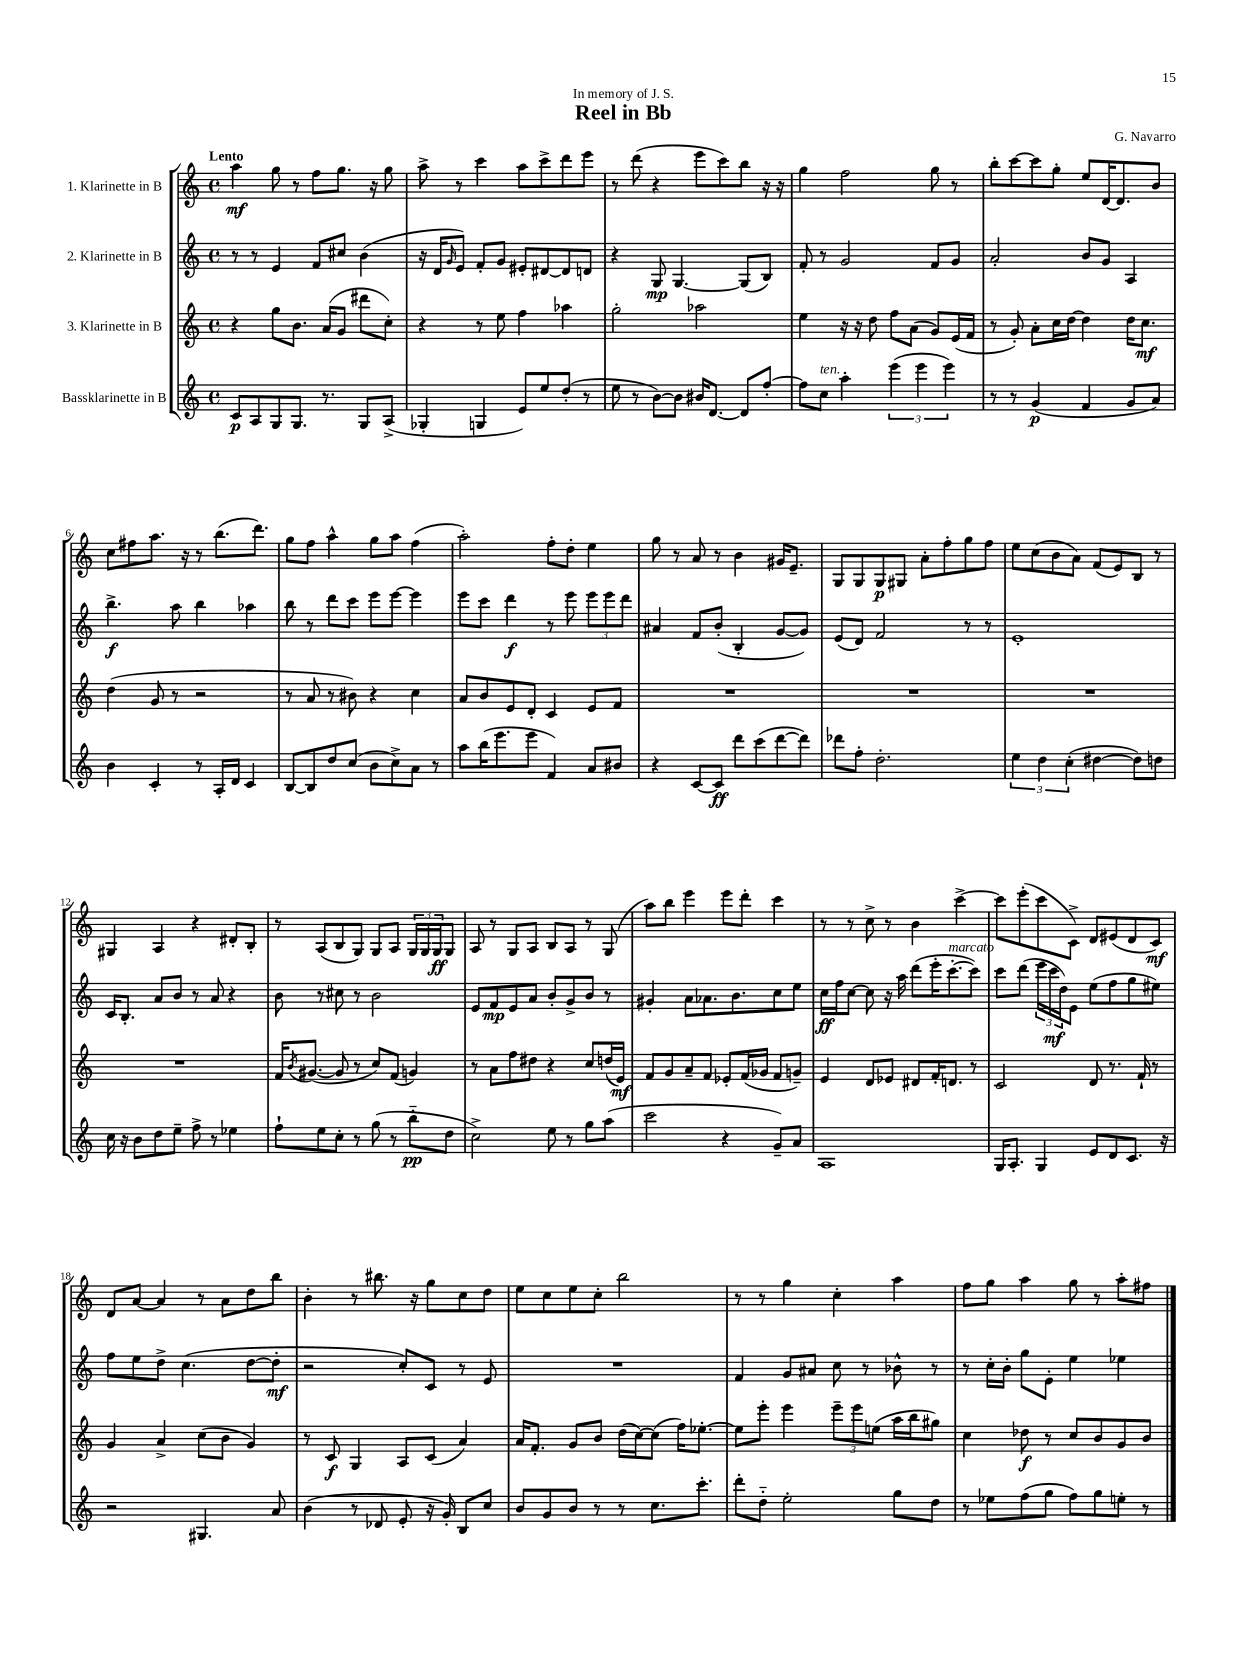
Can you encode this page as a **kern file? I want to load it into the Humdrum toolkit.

**kern	**dynam	**kern	**dynam	**kern	**dynam	**kern	**dynam
*part4	*part4	*part3	*part3	*part2	*part2	*part1	*part1
*staff4	*staff4	*staff3	*staff3	*staff2	*staff2	*staff1	*staff1
*I"Bassklarinette in B	*	*I"3. Klarinette in B	*	*I"2. Klarinette in B	*	*I"1. Klarinette in B	*
*clefG2	*	*clefG2	*	*clefG2	*	*clefG2	*
*k[]	*	*k[]	*	*k[]	*	*k[]	*
*M4/4	*	*M4/4	*	*M4/4	*	*M4/4	*
*met(c)	*	*met(c)	*	*met(c)	*	*met(c)	*
=1	=1	=1	=1	=1	=1	=1	=1
!	!	!	!	!	!	!LO:TX:a:B:t=Lento	!
8c/L	p	4r	.	8r	.	4aa\	mf
8A/	.	.	.	8r	.	.	.
8G/	.	8gg\L	.	4e/	.	8gg\	.
8.G/J	.	8.b\J	.	.	.	8r	.
.	.	.	.	8f/L	.	8ff\L	.
8.r	.	(16a/KL	.	.	.	.	.
.	.	8g/J	.	8cc#X/J	.	8.gg\J	.
8G/L	.	8ddd#X\L	.	(4b\	.	.	.
.	.	.	.	.	.	16r	.
(8A^/J	.	8cc'\J)	.	.	.	8gg\	.
=2	=2	=2	=2	=2	=2	=2	=2
4G-X'/	.	4r	.	16r	.	8aa^\	.
.	.	.	.	16d/KL	.	.	.
.	.	.	.	16qqg/	.	.	.
.	.	.	.	8e/J)	.	8r	.
4Gn/	.	8r	.	8f'/L	.	4ccc\	.
.	.	8ee\	.	8g/J	.	.	.
8e/L)	.	4ff\	.	8e#X'/L	.	8aa\L	.
8ee/	.	.	.	[8d#X/	.	8ccc^\	.
(8dd'/J	.	4aa-X\	.	8d#/]	.	8ddd\	.
8r	.	.	.	8dn/J	.	8eee\J	.
=3	=3	=3	=3	=3	=3	=3	=3
8ee\	.	2gg'\	.	4r	.	8r	.
8r	.	.	.	.	.	(8ddd\	.
[8b\L)	.	.	.	8G/	mp	4r	.
8b\J]	.	.	.	[4.G/	.	.	.
16b#X/KL	.	2aa-X\	.	.	.	8eee\L	.
[8.d/J	.	.	.	.	.	.	.
.	.	.	.	.	.	8ccc\)	.
8d/L]	.	.	.	(8G/L]	.	8bb\J	.
[8ff'/J	.	.	.	8B/J)	.	16r	.
.	.	.	.	.	.	16r	.
=4	=4	=4	=4	=4	=4	=4	=4
8ff\L]	.	4ee\	.	8f'/	.	4gg\	.
!LO:TX:a:i:t=ten.	!	!	!	!	!	!	!
8cc\J	.	.	.	8r	.	.	.
4aa'\	.	16r	.	2g/	.	2ff\	.
.	.	16r	.	.	.	.	.
.	.	8dd\	.	.	.	.	.
(6eee\	.	8ff\L	.	.	.	.	.
.	.	(8a\J	.	.	.	.	.
6eee\	.	.	.	.	.	.	.
.	.	8g/L)	.	8f/L	.	8gg\	.
6eee\)	.	.	.	.	.	.	.
.	.	(16e/L	.	8g/J	.	8r	.
.	.	16f/JJ	.	.	.	.	.
=5	=5	=5	=5	=5	=5	=5	=5
8r	.	8r	.	2a'/	.	8bb'\L	.
8r	.	8g'/)	.	.	.	[8ccc\	.
(4g/	p	8a'\L	.	.	.	8ccc\]	.
.	.	16cc\L	.	.	.	8gg'\J	.
.	.	[16dd\JJ	.	.	.	.	.
4f/	.	4dd\]	.	8b/L	.	8ee/L	.
.	.	.	.	8g/J	.	[16d/K	.
.	.	.	.	.	.	8.d/]	.
8g/L	.	16dd\KL	.	4A/	.	.	.
.	.	8.cc\J	mf	.	.	.	.
8a/J)	.	.	.	.	.	8b/J	.
!!LO:LB:g=z
=6	=6	=6	=6	=6	=6	=6	=6
4b\	.	(4dd\	.	4.bb^\	f	8cc\L	.
.	.	.	.	.	.	8ff#X\	.
4c'/	.	8g/	.	.	.	8.aa\J	.
.	.	8r	.	8aa\	.	.	.
.	.	.	.	.	.	16r	.
8r	.	2r	.	4bb\	.	8r	.
16A'/LL	.	.	.	.	.	(8.bb\L	.
16d/JJ	.	.	.	.	.	.	.
4c/	.	.	.	4aa-X\	.	.	.
.	.	.	.	.	.	8.ddd\J)	.
=7	=7	=7	=7	=7	=7	=7	=7
[8B/L	.	8r	.	8bb\	.	8gg\L	.
8B/]	.	8a/	.	8r	.	8ff\J	.
8dd/	.	8r	.	8ddd\L	.	4aa^^\	.
(8cc/J	.	8b#X\)	.	8ccc\J	.	.	.
8b\L	.	4r	.	8eee\L	.	8gg\L	.
8cc^\)	.	.	.	[8eee\J	.	8aa\J	.
8a\J	.	4cc\	.	4eee\]	.	(4ff\	.
8r	.	.	.	.	.	.	.
=8	=8	=8	=8	=8	=8	=8	=8
8aa\L	.	8a/L	.	8eee\L	.	2aa'\)	.
(16bb\K	.	8b/	.	8ccc\J	.	.	.
8.eee\	.	.	.	.	.	.	.
.	.	8e/	.	4ddd\	f	.	.
8eee\J	.	8d'/J	.	.	.	.	.
4f/)	.	4c/	.	8r	.	8ff'\L	.
.	.	.	.	8eee\	.	8dd'\J	.
8a/L	.	8e/L	.	12eee\L	.	4ee\	.
.	.	.	.	12eee\	.	.	.
8b#X/J	.	8f/J	.	.	.	.	.
.	.	.	.	12ddd\J	.	.	.
=9	=9	=9	=9	=9	=9	=9	=9
4r	.	1r	.	4a#X/	.	8gg\	.
.	.	.	.	.	.	8r	.
[8c/L	.	.	.	8f/L	.	8a/	.
8c/J]	ff	.	.	(8b'/J	.	8r	.
8ddd\L	.	.	.	4B'/	.	4b\	.
(8ccc\	.	.	.	.	.	.	.
[8ddd\	.	.	.	[8g/L	.	16g#X/KL	.
.	.	.	.	.	.	8.e~/J	.
8ddd\J])	.	.	.	8g/J])	.	.	.
=10	=10	=10	=10	=10	=10	=10	=10
8ddd-X\L	.	1r	.	(8e/L	.	8G/L	.
8ff'\J	.	.	.	8d/J)	.	8G/	.
2.dd'\	.	.	.	2f/	.	8G/	p
.	.	.	.	.	.	8G#X/J	.
.	.	.	.	.	.	8a'\L	.
.	.	.	.	.	.	8ff'\	.
.	.	.	.	8r	.	8gg\	.
.	.	.	.	8r	.	8ff\J	.
=11	=11	=11	=11	=11	=11	=11	=11
6ee\	.	1r	.	1e'	.	8ee\L	.
.	.	.	.	.	.	(8cc\	.
6dd\	.	.	.	.	.	.	.
.	.	.	.	.	.	8b\	.
(6cc'\	.	.	.	.	.	.	.
.	.	.	.	.	.	8a\J)	.
[4dd#X\	.	.	.	.	.	(8f/L	.
.	.	.	.	.	.	8e/)	.
8dd#\L])	.	.	.	.	.	8B/J	.
8ddn\J	.	.	.	.	.	8r	.
!!LO:LB:g=z
=12	=12	=12	=12	=12	=12	=12	=12
16cc\	.	1r	.	16c/KL	.	4G#X/	.
16r	.	.	.	8.B'/J	.	.	.
8b\L	.	.	.	.	.	.	.
8dd\	.	.	.	8a/L	.	4A/	.
8ee~\J	.	.	.	8b/J	.	.	.
8ff^\	.	.	.	8r	.	4r	.
8r	.	.	.	8a/	.	.	.
4ee-X\	.	.	.	4r	.	8d#X'/L	.
.	.	.	.	.	.	8B'/J	.
=13	=13	=13	=13	=13	=13	=13	=13
8ff`\L	.	16f/KL	.	8b\	.	8r	.
.	.	8qb/	.	.	.	.	.
.	.	([8.g#X/J	.	.	.	.	.
8ee\	.	.	.	8r	.	(8A/L	.
8cc'\J	.	8g#/]	.	8cc#X\	.	8B/	.
8r	.	8r	.	8r	.	8G/J)	.
(8gg\	.	8cc/L)	.	2b\	.	8G/L	.
8r	.	(8f/J	.	.	.	8A/J	.
8bb\L	pp	4gn/)	.	.	.	24G/LL	.
.	.	.	.	.	.	24G/	.
.	.	.	.	.	.	24G/J	ff
8dd\J	.	.	.	.	.	8G/J	.
=14	=14	=14	=14	=14	=14	=14	=14
2cc^\)	.	8r	.	8e/L	.	8A/	.
.	.	8a\L	.	8f/	mp	8r	.
.	.	8ff\	.	8e/	.	8G/L	.
.	.	8dd#X\J	.	8a/J	.	8A/J	.
8ee\	.	4r	.	8b'/L	.	8B/L	.
8r	.	.	.	8g^/	.	8A/J	.
8gg\L	.	8cc/L	.	8b/J	.	8r	.
(8aa\J	.	(16ddn/L	.	8r	.	(8G/	.
.	.	16e/JJ)	mf	.	.	.	.
=15	=15	=15	=15	=15	=15	=15	=15
2ccc\	.	8f/L	.	4g#X'/	.	8aa\L)	.
.	.	8g/	.	.	.	8bb\J	.
.	.	8a~/	.	8a\L	.	4eee\	.
.	.	8f/J	.	8.a-X\	.	.	.
4r	.	8e-X'/L	.	.	.	8eee\L	.
.	.	.	.	8.b\	.	.	.
.	.	(16f/L	.	.	.	8ddd'\J	.
.	.	16g-X/JJ	.	.	.	.	.
8g~/L)	.	8f/L	.	8cc\	.	4ccc\	.
8a/J	.	8gn~/J)	.	8ee\J	.	.	.
=16	=16	=16	=16	=16	=16	=16	=16
1A	.	4e/	.	16cc\LL	ff	8r	.
.	.	.	.	16ff\J	.	.	.
.	.	.	.	[8cc\J	.	8r	.
.	.	8d/L	.	8cc\]	.	8cc^\	.
.	.	8e-X/J	.	16r	.	8r	.
.	.	.	.	16aa\	.	.	.
.	.	8d#X/L	.	(8ddd\L	.	4b\	.
.	.	16f'/K	.	16eee'\K	.	.	.
!	!	!	!	!LO:TX:a:i:t=marcato	!	!	!
.	.	8.dn/J	.	[8.ccc'\	.	.	.
.	.	.	.	.	.	[4ccc^\	.
.	.	8r	.	8ccc\J])	.	.	.
=17	=17	=17	=17	=17	=17	=17	=17
16G/KL	.	2c/	.	8ccc\L	.	8ccc\L]	.
8.A'/J	.	.	.	.	.	.	.
.	.	.	.	(8ddd\J	.	(8eee'\	.
4G/	.	.	.	24eee\LL	.	8ccc\	.
.	.	.	.	24ccc\	mf	.	.
.	.	.	.	24dd\J)	.	.	.
.	.	.	.	8e\J	.	8c^\J)	.
8e/L	.	8d/	.	(8ee\L	.	8d/L	.
8d/	.	8.r	.	8ff\	.	(8e#X/	.
8.c/J	.	.	.	8gg\	.	8d/	.
.	.	16f`/	.	.	.	.	.
.	.	8r	.	8ee#X\J)	.	8c/J)	mf
16r	.	.	.	.	.	.	.
!!LO:LB:g=z
=18	=18	=18	=18	=18	=18	=18	=18
2r	.	4g/	.	8ff\L	.	8d/L	.
.	.	.	.	8ee\	.	[8a/J	.
.	.	4a^/	.	8dd^\J	.	4a/]	.
.	.	.	.	(4.cc\	.	.	.
4.G#X/	.	(8cc\L	.	.	.	8r	.
.	.	8b\J	.	.	.	8a\L	.
.	.	4g/)	.	[8dd\L	.	8dd\	.
8a/	.	.	.	8dd'\J]	mf	8bb\J	.
=19	=19	=19	=19	=19	=19	=19	=19
(4b\	.	8r	.	2r	.	4b'\	.
.	.	8c/	f	.	.	.	.
8r	.	4G/	.	.	.	8r	.
8d-X/	.	.	.	.	.	8.bb#X\	.
8e'/	.	8A/L	.	8cc'/L)	.	.	.
.	.	.	.	.	.	16r	.
16r	.	(8c/J	.	8c/J	.	8gg\L	.
16g'/)	.	.	.	.	.	.	.
8B/L	.	4a/)	.	8r	.	8cc\	.
8cc/J	.	.	.	8e/	.	8dd\J	.
=20	=20	=20	=20	=20	=20	=20	=20
8b/L	.	16a/KL	.	1r	.	8ee\L	.
.	.	8.f'/J	.	.	.	.	.
8g/	.	.	.	.	.	8cc\	.
8b/J	.	8g/L	.	.	.	8ee\	.
8r	.	8b/J	.	.	.	8cc'\J	.
8r	.	(16dd\LL	.	.	.	2bb\	.
.	.	[16cc\J)	.	.	.	.	.
8.cc\L	.	(8cc\J]	.	.	.	.	.
.	.	16ff\KL)	.	.	.	.	.
8.ccc'\J	.	[8.ee-X'\J	.	.	.	.	.
=21	=21	=21	=21	=21	=21	=21	=21
8ddd'\L	.	8ee-\L]	.	4f/	.	8r	.
8dd\J	.	8eee'\J	.	.	.	8r	.
2ee'\	.	4eee\	.	8g/L	.	4gg\	.
.	.	.	.	8a#X/J	.	.	.
.	.	12eee~\L	.	8cc\	.	4cc'\	.
.	.	12eee\	.	.	.	.	.
.	.	.	.	8r	.	.	.
.	.	(12een\J	.	.	.	.	.
8gg\L	.	16aa\LL	.	8b-X^^\	.	4aa\	.
.	.	16bb\J	.	.	.	.	.
8dd\J	.	8gg#X\J)	.	8r	.	.	.
=22	=22	=22	=22	=22	=22	=22	=22
8r	.	4cc\	.	8r	.	8ff\L	.
8ee-X\L	.	.	.	16cc'\LL	.	8gg\J	.
.	.	.	.	16b'\JJ	.	.	.
(8ff\	.	8dd-X\	f	8gg\L	.	4aa\	.
8gg\J	.	8r	.	8e'\J	.	.	.
8ff\L)	.	8cc/L	.	4ee\	.	8gg\	.
8gg\	.	8b/	.	.	.	8r	.
8een'\J	.	8g/	.	4ee-X\	.	8aa'\L	.
8r	.	8b/J	.	.	.	8ff#X\J	.
==	==	==	==	==	==	==	==
*-	*-	*-	*-	*-	*-	*-	*-
